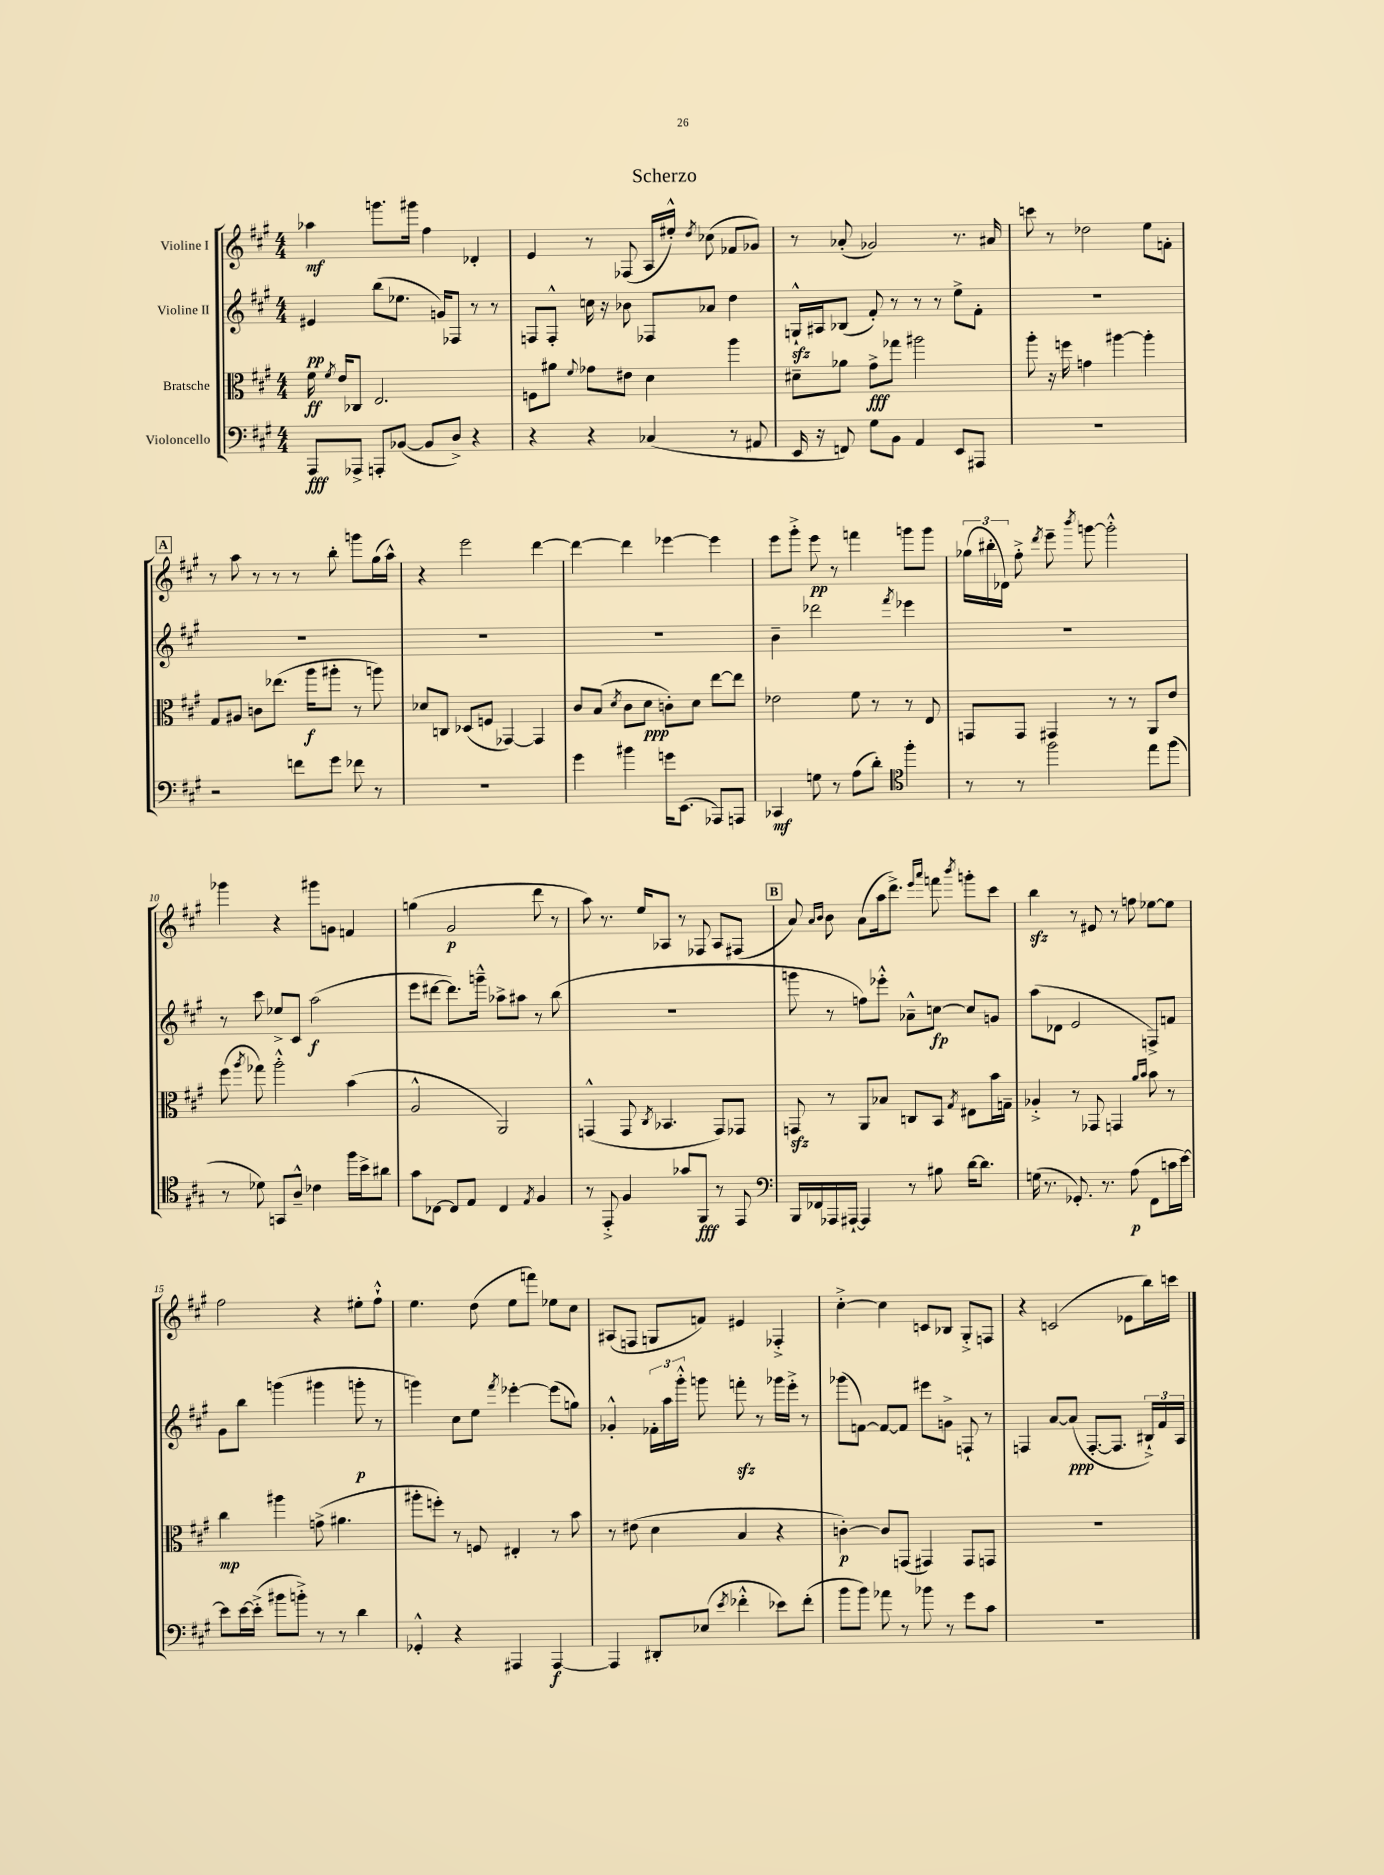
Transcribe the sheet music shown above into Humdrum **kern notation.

**kern	**kern	**kern	**kern
*staff4	*staff3	*staff2	*staff1
*clefF4	*clefC3	*clefG2	*clefG2
*k[f#c#g#]	*k[f#c#g#]	*k[f#c#g#]	*k[f#c#g#]
*M4/4	*M4/4	*M4/4	*M4/4
8AAA/L	16f#\	4e#/	4aa-\
.	8qf#/	.	.
.	16e/LK	.	.
8AAA-^/J	8C-/J	.	.
8AAA'/L	2.E/	(8bb\L	8.ggg\L
([8BB-/J	.	8.ee-\J	.
.	.	.	16ggg#\Jk
8BB-/]L	.	.	4ff#\
.	.	16g/LK)	.
8D^/J)	.	8F-/J	.
4r	.	8r	4d-'/
.	.	8r	.
=	=	=	=
4r	8F\L	8F/L	4e/
.	8a#\J	8F'^^/J	.
.	8qqf#/	.	.
4r	8g-\L	16cc\	8r
.	.	16r	.
.	8e#\J	8b-\	(8F-/
(4C-/	4d\	8F-/L	16A/LL
.	.	.	16ee#'^^/JJ)
.	.	.	8qdd/
.	.	8a-/J	(8cc-\
8r	4aa\	4dd\	8f-/L
8AA#/	.	.	8g-/J)
=	=	=	=
16EE/	8d#~\L	16G`^^/LL	8r
16r	.	16A#/J	.
8FF/)	8a-\J	(8B-/J	(8a-'/
8G#\L	8g#^\L	8f#'/)	2g-/)
8BB\J	8gg-\J	8r	.
4AA/	2aa#\	8r	.
.	.	8r	.
8EE/L	.	8ee^\L	8.r
8AAA#/J	.	8f#'\J	.
.	.	.	16a#/
=	=	=	=
1r	8aa'\	1r	8ccc\
.	16r	.	8r
.	16ff\	.	.
.	4g\	.	2dd-\
.	[4aa#\	.	.
.	4aa#'\]	.	8ee\L
.	.	.	8f'\J
=	=	=	=
2r	8G#/L	1r	8r
.	8A#/J	.	8aa\
.	8c\L	.	8r
.	(8.ee-\J	.	8r
8f\L	.	.	8r
.	16aa\LK	.	.
8g#\J	8aa#'\J	.	8bb'\
8f-\	8r	.	8ggg\L
8r	8aa\)	.	(16gg#\L
.	.	.	16aa^^\JJ)
=	=	=	=
1r	8d-/L	1r	4r
.	8C/J	.	.
.	(8D-/L	.	2eee\
.	8F/J	.	.
.	[4GG-/)	.	.
.	4GG-/]	.	[4ddd\
=	=	=	=
4g#\	8c#/L	1r	4ddd\_
.	(8B/J	.	.
.	8qd/	.	.
4b#\	8c#\L	.	4ddd\]
.	8d\J	.	.
16g\LK	8c'\L)	.	[4eee-\
(8.EE\J	.	.	.
.	8d\J	.	.
8AAA-/L)	[8ee\L	.	4eee-\]
8AAA/J	8ee\]J	.	.
=	=	=	=
4CC-/	2e-\	4b~\	8eee\L
.	.	.	8ggg#'^\J
8G\	.	2ddd-\	8eee\
8r	.	.	8r
(8A\L	8f#\	.	4fff\
8d'\J)	8r	.	.
*clefC4	*	*	*
.	.	8qfff#/	.
4ff#'\	8r	4eee-\	8ggg\L
.	8E/	.	8ggg\J
=	=	=	=
8r	8GG/L	1r	(24gg-\LL
.	.	.	24bb#'\
.	.	.	24d-\JJ)
8r	8GG/J	.	8ff#'^\
.	.	.	8qddd/
2ff#\	4GG#/	.	8eee~\
.	.	.	8qbbb/
.	.	.	[8ggg\
.	8r	.	2ggg'^^\]
.	8r	.	.
8ee\L	8AA/L	.	.
(8ff#\J	8e/J	.	.
=	=	=	=
8r	(8ff#\	8r	4ggg-\
.	8qaa/	.	.
8d-\)	8gg-\)	8ccc#\	.
8GG/L	2aa'^^\	8ee-^/L	4r
8A~^^/J	.	8c#/J	.
4c-\	.	(2aa\	8ggg#\L
.	.	.	8g\J
16ff#\LL	(4b\	.	4f/
16b^\J	.	.	.
8a#\J	.	.	.
=	=	=	=
8g#\L	2A^^/	8eee\L	(4gg\
[8C-\J	.	[8ddd#\J	.
8C-/]L	.	8.ddd#\]L)	2g#/
8E/J	.	.	.
.	.	16ggg~^^\Jk	.
4C-/	2AA/)	8aa-^\L	.
.	.	8aa#\J	.
8qE/	.	.	.
4F#/	.	8r	8ddd\
.	.	(8bb\	8r
=	=	=	=
8r	(4GG^^/	1r	8aa\)
8EE'^/	.	.	8.r
4F#/	8GG/	.	.
.	.	.	16ee/LK
.	8qC#/	.	.
.	4.BB-/	.	8A-/J
8g-/L	.	.	8r
8FF#/J	.	.	8F-/
8r	8GG/L)	.	8A-/L
8EE/	8GG-/J	.	(8F#/J
=	=	=	=
*clefF4	*	*	*
16BBB/LL	8GG/	8ggg\	8a/)
16FF-/	.	.	.
.	.	.	16qqa/LL
.	.	.	16qqb/JJ
16AAA-/	8r	8r	8b\
[16AAA#`/JJ	.	.	.
4AAA#/]	8AA/L	8ff\L)	(8a\L
.	8B-/J	8eee-'^^\J	16aa\k
.	.	.	8.ddd^\J)
8r	8C/L	8a-~^^\L	.
.	.	.	16qqeee/LL
.	.	.	16qqaaa/JJ
8B#\	8BB/J	[8cc\J	8fff\
.	8qG#/	.	8qbbb/
[16d\LK	8E#\L	8cc/]L	8ggg'\L
8.d\]J	.	.	.
.	16b\L	8g/J	8ccc#\J
.	16G~\JJ	.	.
=	=	=	=
(16G\	4A-'^/	(8aa\L	4bb\
8.r	.	.	.
.	.	8d-\J	.
8.GG-'/)	8r	2e/	8r
.	8GG-/	.	8e#/
8.r	.	.	.
.	4GG/	.	8r
(8A\	.	.	8ff\
.	16qqa/LL	.	.
.	16qqb/JJ	.	.
8FF#\L	8b\	8F^/L)	[8ee-\L
16c\L	8r	8f/J	8ee-\]J
[16e\JJ)	.	.	.
=	=	=	=
8e\]L	4cc#\	8g#\L	2ff#\
[16e\L	.	8bb\J	.
(16e'^\]JJ	.	.	.
8b#\L	4aa#\	(4ggg\	.
8b'^\J)	.	.	.
8r	(8g^\	4ggg#\	4r
8r	4.a#\	.	.
4d\	.	8ggg'\	8ee#'\L
.	.	8r	8ff#`^^\J
=	=	=	=
4GG-'^^/	8aa#'\L	4ggg\)	4.ee\
.	8ff'\J)	.	.
4r	8r	8cc#\L	.
.	8F/	8ee\J	(8dd\
.	.	8qfff#/	.
4AAA#/	4E#'/	[4eee-'\	8ee\L
.	.	.	8fff\J)
[4AAA#/	8r	(8eee-\]L	8ee-\L
.	8b\	8gg\J)	8cc#\J
=	=	=	=
4AAA#/]	8r	4g-'^^/	(8A#/L
.	(8e#\	.	8F/J
8DD#'/L	4d\	24f-'\LL	8G/L
.	.	24aa\	.
.	.	24ggg#'^^\JJ	.
(8E-/J	.	8ggg\	8f/J)
8qe/	.	.	.
4f-'^^\	4B/	8fff'\	4e#/
.	.	8r	.
8e-\L)	4r	16ggg-\LL	4F-'^/
.	.	16eee'^\JJ	.
(8f-'\J	.	8r	.
=	=	=	=
8b\L	[4c'\)	(8ggg-\L	[4cc#'^\
8b\J)	.	[8f\J)	.
8a-\	8c/]L	8f/_L	4cc#\]
8r	(8GG/J	8f/]J	.
8b-\	4GG#/)	8eee#\L	8c/L
8r	.	8g^\J	8B-/J
8g#\L	8GG#/L	8F`/	8G#'^/L
8c#\J	8GG/J	8r	8F/J
=	=	=	=
1r	1r	4F/	4r
.	.	[8a/L	(2c/
.	.	(8a/]J	.
.	.	[8.F'/L	.
.	.	8.F/]J	.
.	.	.	8e-\L
.	.	24B#`^/LL)	16bb\L)
.	.	24f#/	.
.	.	.	16ccc\JJ
.	.	24A/JJ	.
==	==	==	==
*-	*-	*-	*-
